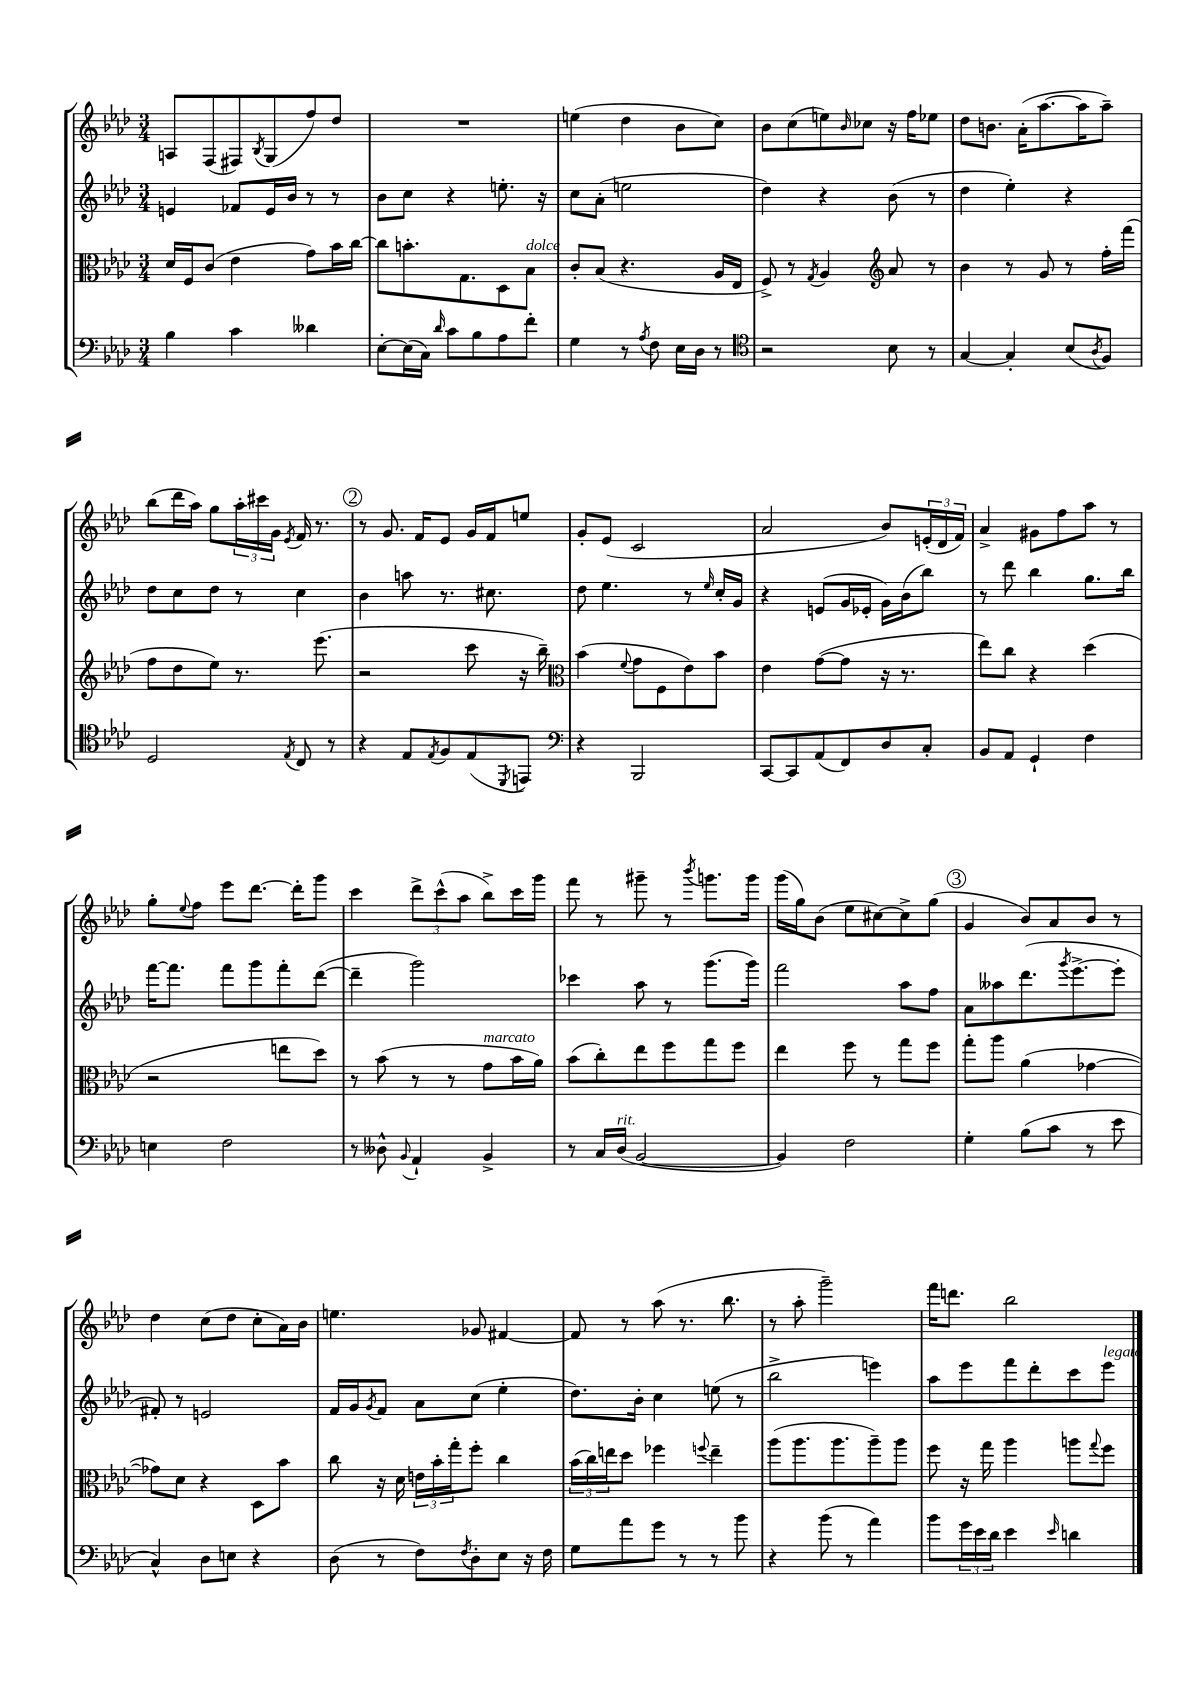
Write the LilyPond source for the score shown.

<<
\new StaffGroup <<
\new Staff = "s0" {
    \clef treble \key aes \major \numericTimeSignature \time 3/4
    a8 f8( fis8) \acciaccatura { bes8 } g8( f''8) des''8 |
    R2. |
    e''4( des''4 bes'8 c''8) |
    bes'8 c''8( e''8) \grace { bes'16 } ces''8 r16 f''16 ees''8 |
    des''8 b'8. aes'16-.( aes''8.~ aes''16 aes''8--) |
    bes''8( des'''16 aes''16) g''8 \tuplet 3/2 { aes''16-. cis'''16 g'16 } \acciaccatura { ees'8 } f'16 r8. |
    \mark \markup { \circle "2" } r8 g'8. f'16 ees'8 g'16 f'16 e''8 |
    g'8-. ees'8( c'2 |
    aes'2 bes'8) \tuplet 3/2 { e'16-.( des'16 f'16) } |
    aes'4-> gis'8 f''8 aes''8 r8 |
    g''8-. \appoggiatura { ees''8 } f''8 ees'''8 des'''8.~ des'''16-. g'''8 |
    c'''4 \tuplet 3/2 { des'''8-> c'''8-^( aes''8 } bes''8->) c'''16 g'''16 |
    f'''8 r8 gis'''8-- r8 \acciaccatura { bes'''8 } g'''8. g'''16 |
    g'''16( g''16) bes'8( ees''8 cis''8~) cis''8-> g''8( |
    \mark \markup { \circle "3" } g'4 bes'8) aes'8 bes'8 r8 |
    des''4 c''8( des''8 c''8-. aes'16) bes'16 |
    e''4. ges'8 fis'4~ |
    fis'8 r8 aes''8( r8. bes''8. |
    r8 aes''8-. g'''2--) |
    f'''16 d'''8. bes''2 \bar "|." |
}
\new Staff = "s1" {
    \clef treble \key aes \major \numericTimeSignature \time 3/4
    e'4 fes'8 e'16 bes'16 r8 r8 |
    bes'8 c''8 r4 e''8.-. r16 |
    c''8 aes'8-.( e''2 |
    des''4) r4 bes'8( r8 |
    des''4 ees''4-.) r4 |
    des''8 c''8 des''8 r8 c''4 |
    \mark \markup { \circle "2" } bes'4 a''8 r8. cis''8. |
    des''8 ees''4. r8 \grace { ees''16 } c''16-. g'16 |
    r4 e'8( g'16 ees'16-. g'16) bes'16( bes''8) |
    r8 des'''8 bes''4 g''8. bes''16 |
    f'''16~ f'''8. f'''8 g'''8 f'''8-. des'''8~( |
    des'''4-- g'''2) |
    ces'''4 aes''8 r8 g'''8.( g'''16) |
    f'''2 aes''8 f''8 |
    \mark \markup { \circle "3" } aes'8 aeses''8 des'''8.( \acciaccatura { g'''8 } ees'''8.~-> ees'''8-. |
    fis'8-.) r8 e'2 |
    f'16 g'16 \acciaccatura { g'8 } f'8 aes'8 c''8( ees''4-. |
    des''8.) bes'16-. c''4 e''8( r8 |
    bes''2-> e'''4) |
    aes''8 ees'''8 f'''8 des'''8-. c'''8 ees'''8^\markup { \italic "legato" } \bar "|." |
}
\new Staff = "s2" {
    \clef alto \key aes \major \numericTimeSignature \time 3/4
    des'16 f16 c'8( ees'4 g'8) bes'16 c''16~ |
    c''8 b'8.-. g8. des8 bes8^\markup { \italic "dolce" } |
    c'8-. bes8( r4. aes16 ees16 |
    f8->) r8 \acciaccatura { g8 } aes4 \clef treble aes'8 r8 |
    bes'4 r8 g'8 r8 f''16-. f'''16( |
    f''8 des''8 ees''8) r8. ees'''8.( |
    \mark \markup { \circle "2" } r2 c'''8 r16 bes''16--) |
    \clef alto bes'4( \appoggiatura { f'8 } g'8 f8 ees'8) bes'8 |
    ees'4 g'8~( g'8 r16 r8. |
    ees''8) c''8 r4 des''4( |
    r2 e''8 des''8) |
    r8 bes'8( r8 r8 g'8^\markup { \italic "marcato" } bes'16 aes'16) |
    bes'8( c''8-.) ees''8 f''8 g''8 f''8 |
    ees''4 f''8 r8 g''8 f''8 |
    \mark \markup { \circle "3" } g''8-. aes''8 aes'4( ges'4~ |
    ges'8) des'8 r4 des8 bes'8 |
    c''8 r16 des'16 \tuplet 3/2 { e'16 bes'16-. g''16-. } f''8-. c''4 |
    \tuplet 3/2 { bes'16( c''16) e''16 } des''8 fes''4 \appoggiatura { f''8 } e''4-- |
    aes''8( aes''8. aes''8. aes''8--) aes''8 |
    f''8 r16 g''16 aes''4 a''8 \appoggiatura { g''8 } f''8 \bar "|." |
}
\new Staff = "s3" {
    \clef bass \key aes \major \numericTimeSignature \time 3/4
    bes4 c'4 deses'4 |
    ees8~-. ees16( c16) \grace { des'16 } c'8 bes8 aes8 f'8-. |
    g4 r8 \acciaccatura { aes8 } f8 ees16 des16 r8 |
    \clef tenor r2 bes8 r8 |
    g4~ g4-. bes8( \acciaccatura { aes8 } f8) |
    des2 \acciaccatura { ees8 } c8 r8 |
    \mark \markup { \circle "2" } r4 ees8 \acciaccatura { ees8 } f8 ees8( \acciaccatura { des,8 } e,8) |
    \clef bass r4 bes,,2 |
    c,8~ c,8 aes,8( f,8) des8 c8-. |
    bes,8 aes,8 g,4-! f4 |
    e4 f2 |
    r8 deses8-^ \appoggiatura { bes,8 } aes,4-! bes,4-> |
    r8 c16 des16^\markup { \italic "rit." }( bes,2~ |
    bes,4) f2 |
    \mark \markup { \circle "3" } g4-. bes8( c'8 r8 ees'8 |
    c4-^) des8 e8 r4 |
    des8( r8 f8) \acciaccatura { f8 } des8-. ees8 r16 f16 |
    g8 aes'8 g'8 r8 r8 bes'8 |
    r4 bes'8( r8 aes'4) |
    bes'8 \tuplet 3/2 { g'16 ees'16 des'16 } ees'4 \grace { ees'16 } d'4 \bar "|." |
}
>>
>>
\layout { \context { \Score \remove "Bar_number_engraver" } }
